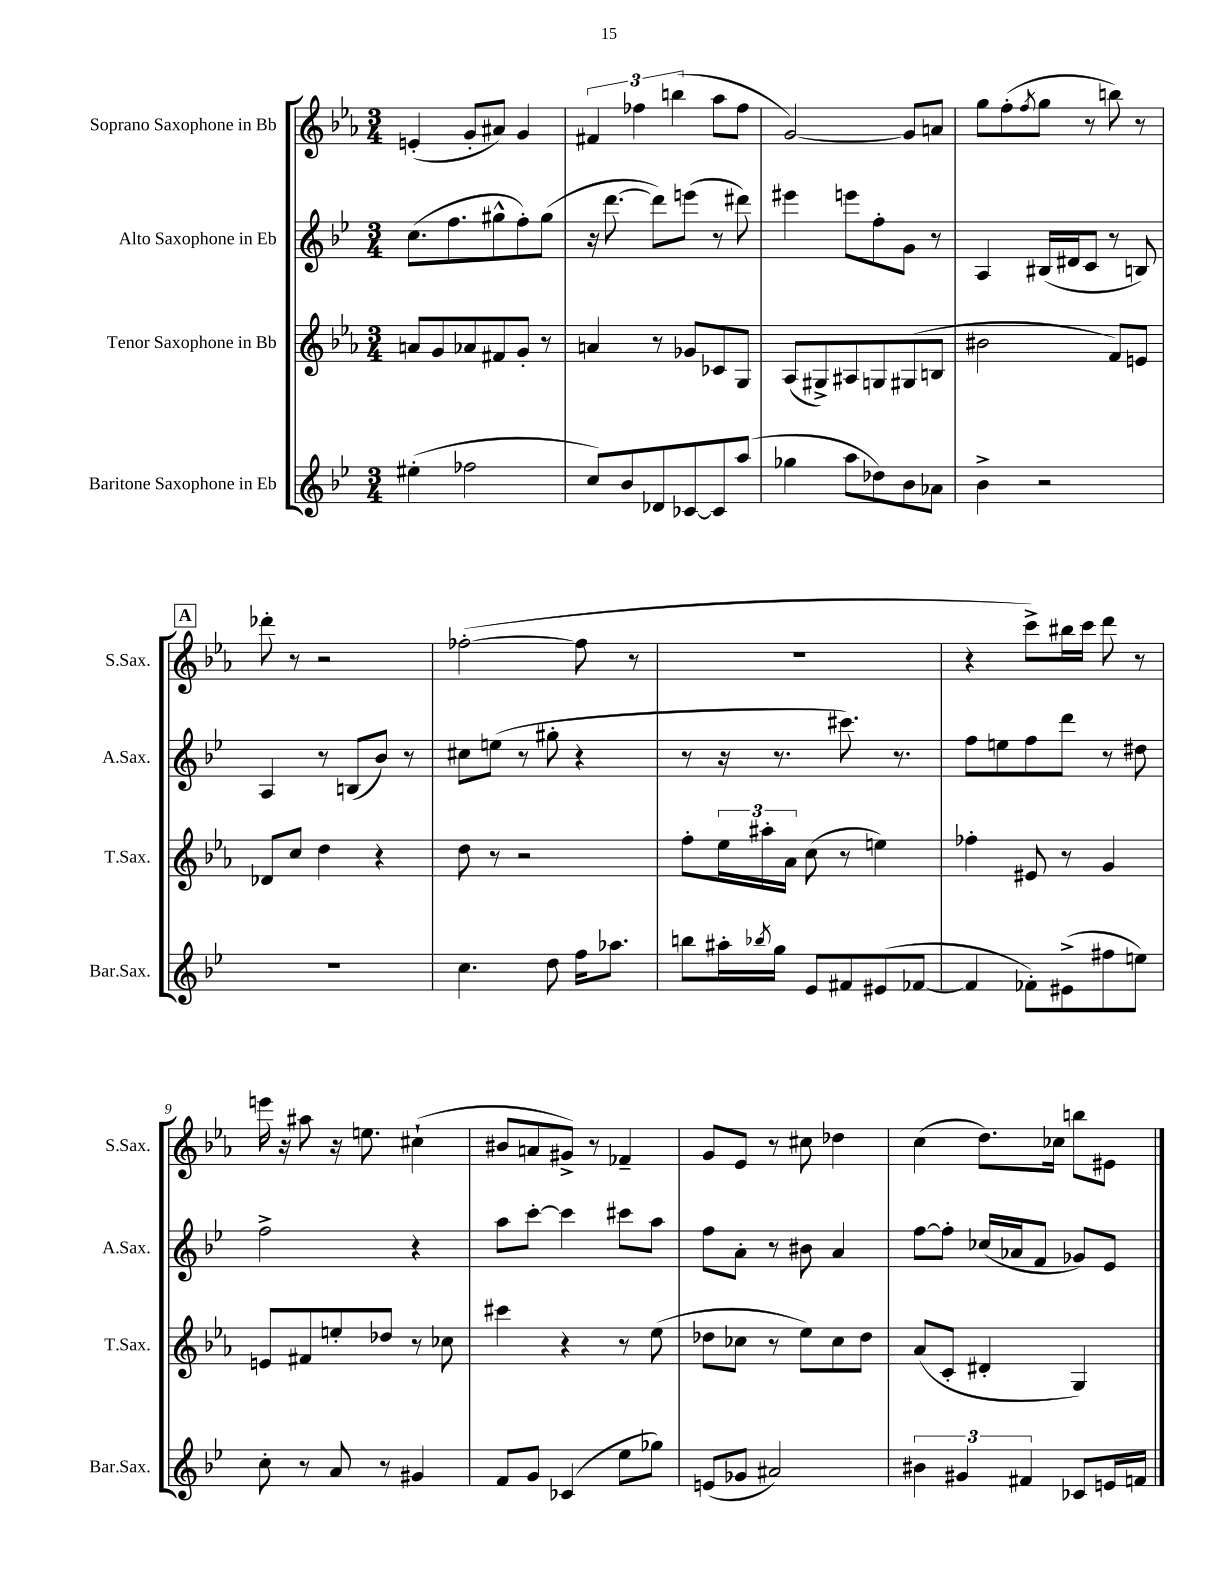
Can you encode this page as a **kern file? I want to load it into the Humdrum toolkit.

**kern	**kern	**kern	**kern
*staff4	*staff3	*staff2	*staff1
*clefG2	*clefG2	*clefG2	*clefG2
*k[b-e-]	*k[b-e-a-]	*k[b-e-]	*k[b-e-a-]
*M3/4	*M3/4	*M3/4	*M3/4
(4ee#'	8a	(8.cc	(4e'
.	8g	.	.
.	.	8.ff	.
2ff-	8a-	.	8g'
.	8f#	8gg#^^	8a#)
.	8g'	8ff')	4g
.	8r	(8gg#	.
=	=	=	=
8cc)	4a	16r	6f#
.	.	[8.ddd	.
8b-	.	.	.
.	.	.	6ff-
8d-	8r	8ddd])	.
.	.	.	(6bb
[8c-	8g-	(8eee	.
8c-]	8c-	8r	8aa-
(8aa	8G	8ddd#)	8ff-
=	=	=	=
4gg-	(8A-	4eee#	[2g)
.	8G#^)	.	.
8aa	8A#	8eee	.
8dd-)	8G	8ff'	.
8b-	(8G#	8g	8g]
8a-	8B	8r	8a
=	=	=	=
4b-^	2b#	4A	8gg
.	.	.	(8ff'
.	.	.	8qff
2r	.	(16B#	8gg
.	.	16d#	.
.	.	8c	8r
.	8f)	8r	8bb)
.	8e	8B)	8r
=	=	=	=
2.r	8d-	4A	8ddd-'
.	8cc	.	8r
.	4dd	8r	2r
.	.	(8B	.
.	4r	8b-)	.
.	.	8r	.
=	=	=	=
4.cc	8dd	8cc#	([2ff-'
.	8r	(8ee	.
.	2r	8r	.
8dd	.	8gg#'	.
16ff	.	4r	8ff-]
8.aa-	.	.	.
.	.	.	8r
=	=	=	=
8bb	8ff'	8r	2.r
16aa#'	24ee-	16r	.
.	24aa#'	.	.
8qbb-	.	.	.
16gg	.	8.r	.
.	24a-	.	.
8e-	(8cc	.	.
8f#	8r	8.ccc#)	.
(8e#	4ee)	.	.
.	.	8.r	.
[8f-	.	.	.
=	=	=	=
4f-]	4ff-'	8ff	4r
.	.	8ee	.
8f-')	8e#	8ff	8ccc^)
(8e#^	8r	8ddd	16bb#
.	.	.	16ccc
8ff#	4g	8r	8ddd
8ee)	.	8dd#	8r
=	=	=	=
8cc'	8e	2ff^	16eee
.	.	.	16r
8r	8f#	.	8aa#
8a	8ee'	.	16r
.	.	.	8.ee
8r	8dd-	.	.
4g#	8r	4r	(4cc#`
.	8cc-	.	.
=	=	=	=
8f	4ccc#	8aa	8b#
8g	.	[8ccc'	8a
(4c-	4r	4ccc]	8g#^)
.	.	.	8r
8ee-	8r	8ccc#	4f-~
8gg-)	(8ee-	8aa	.
=	=	=	=
(8e	8dd-	8ff	8g
8g-	8cc-	8a'	8e-
2a#)	8r	8r	8r
.	8ee-)	8b#	8cc#
.	8cc-	4a	4dd-
.	8dd-	.	.
=	=	=	=
6b#	(8a-	[8ff	(4cc
.	8c'	8ff']	.
6g#	.	.	.
.	4d#'	(16cc-	8.dd)
.	.	16a-	.
6f#	.	.	.
.	.	8f	.
.	.	.	16cc-
8c-	4G)	8g-)	8bb
16e	.	8e-	8e#
16f	.	.	.
==	==	==	==
*-	*-	*-	*-
